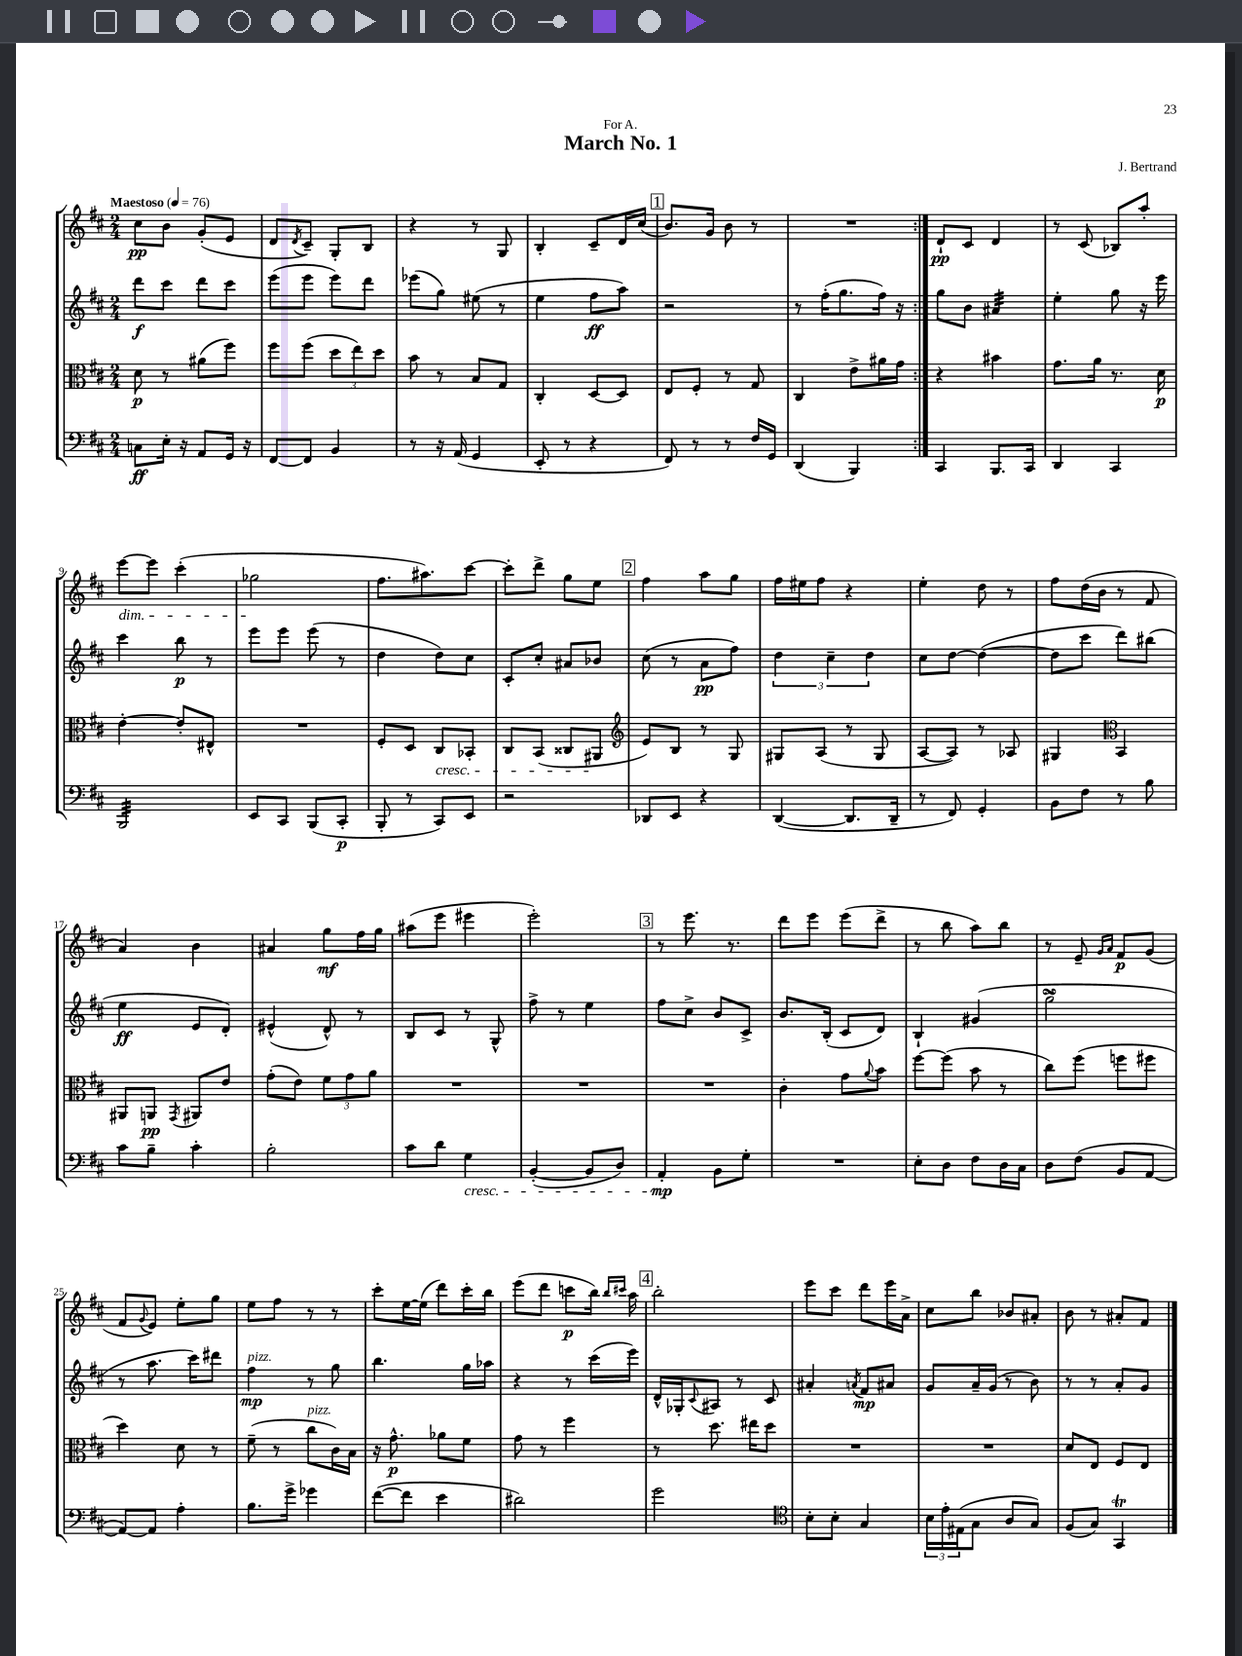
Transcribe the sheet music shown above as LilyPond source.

\header { title = "March No. 1" composer = "J. Bertrand" dedication = "For A." }
<<
\new StaffGroup <<
\new Staff = "s0" {
    \clef treble \key d \major \numericTimeSignature \time 2/4 \tempo "Maestoso" 4 = 76
    \repeat volta 2 { cis''8\pp b'8 g'8-.( e'8 |
    d'8 \acciaccatura { d'8 } cis'8--) g8-. b8 |
    r4 r8 g8 |
    b4-. cis'8-- d'16 cis''16( |
    \mark \markup { \box "1" } b'8.) g'16 b'8 r8 |
    R2 | }
    d'8-!\pp cis'8 d'4 |
    r8 cis'8( bes8) a''8-. |
    e'''8~\dim e'''8 cis'''4-.( |
    ges''2\! |
    fis''8. ais''8.) cis'''8~ |
    cis'''8-. d'''8-> g''8 e''8 |
    \mark \markup { \box "2" } fis''4 a''8 g''8 |
    fis''16 eis''16 fis''8 r4 |
    e''4-. d''8 r8 |
    fis''8 d''16( b'16 r8 fis'8 |
    a'4) b'4 |
    ais'4 g''8\mf fis''16 g''16 |
    ais''8( e'''8 eis'''4 |
    e'''2-.) |
    \mark \markup { \box "3" } r8 e'''8. r8. |
    d'''8 e'''8 e'''8( d'''8-> |
    r8 b''8 a''8) b''8 |
    r8 e'8-- \grace { g'16 a'16 } fis'8\p g'8( |
    fis'8 \appoggiatura { g'8 } e'8) e''8-. g''8 |
    e''8 fis''8 r8 r8 |
    cis'''8-. e''16~ e''16( d'''8) cis'''16-. b''16 |
    e'''8( d'''8 c'''8\p b''16) \grace { b''16 cis'''16 } a''16 |
    \mark \markup { \box "4" } b''2-. |
    e'''8 cis'''8 d'''8 e'''16 a'16-> |
    cis''8 b''8 bes'8 ais'8-. |
    b'8 r8 ais'8-. fis'8 \bar "|." |
}
\new Staff = "s1" {
    \clef treble \key d \major \numericTimeSignature \time 2/4
    \repeat volta 2 { d'''8\f cis'''8 d'''8 cis'''8 |
    e'''8( e'''8 e'''8) d'''8 |
    ees'''8( g''8) eis''8( r8 |
    e''4 fis''8\ff a''8) |
    \mark \markup { \box "1" } r2 |
    r8 fis''16-.( g''8. fis''16) r16 | }
    g''8 b'8 ais'4:32 |
    e''4-. g''8 r16 e'''16 |
    cis'''4 b''8\p r8 |
    e'''8 e'''8 e'''8( r8 |
    d''4 d''8) cis''8 |
    cis'8-. cis''8-. ais'8 bes'8 |
    \mark \markup { \box "2" } cis''8( r8 a'8\pp fis''8) |
    \tuplet 3/2 { d''4 cis''4-- d''4 } |
    cis''8 d''8~ d''4~( |
    d''8 cis'''8 d'''8) bis''8( |
    e''4\ff e'8 d'8-.) |
    eis'4-^( d'8-^) r8 |
    b8 cis'8 r8 g8-^ |
    fis''8-> r8 e''4 |
    \mark \markup { \box "3" } fis''8 cis''8-> b'8 cis'8-> |
    b'8. b16-.( cis'8 d'8) |
    b4-! gis'4( |
    g''2->\turn |
    r8 a''8. cis'''16) dis'''8 |
    fis''4\mp^\markup { \italic "pizz." } r8 g''8 |
    b''4. g''16 aes''16 |
    r4 r8 cis'''16( e'''16) |
    \mark \markup { \box "4" } d'16-^ ges16-. \appoggiatura { cis'8 } ais8 r8 cis'8 |
    ais'4-. \acciaccatura { a'8 } fis'8\mp ais'8 |
    g'8 a'16-- g'16( r8 b'8) |
    r8 r8 a'8-. g'8 \bar "|." |
}
\new Staff = "s2" {
    \clef alto \key d \major \numericTimeSignature \time 2/4
    \repeat volta 2 { d'8\p r8 ais'8( fis''8) |
    fis''8 fis''8( \tuplet 3/2 { d''8 e''8) d''8 } |
    b'8 r8 b8 g8 |
    cis4-. d8~ d8 |
    \mark \markup { \box "1" } e8 fis8-. r8 g8 |
    cis4 e'8-> ais'16 g'16 | }
    r4 bis'4 |
    g'8. a'16 r8. d'16\p |
    e'4~-. e'8-. eis8-^ |
    R2 |
    fis8-. d8 cis8\cresc bes,8-. |
    cis8 b,8( cisis8 ais,8\! |
    \mark \markup { \box "2" } \clef treble e'8) b8 r8 g8 |
    gis8 a8( r8 gis8 |
    a8~ a8) r8 aes8 |
    gis4 \clef alto b,4 |
    ais,8 a,8\pp \acciaccatura { g,8 } ais,8 e'8 |
    g'8-.( e'8) \tuplet 3/2 { fis'8 g'8 a'8 } |
    R2 |
    R2 |
    \mark \markup { \box "3" } R2 |
    cis'4-. g'8 \appoggiatura { a'8 } b'8 |
    fis''8~ fis''8( b'8 r8 |
    cis''8) fis''8( f''8 fis''8 |
    d''4) d'8 r8 |
    fis'8--( r8 cis''8^\markup { \italic "pizz." } cis'16) b16 |
    r16 g'8.-^\p aes'8 fis'8 |
    g'8 r8 fis''4 |
    \mark \markup { \box "4" } r8 d''8. eis''16 d''8 |
    R2 |
    R2 |
    d'8 e8 fis8 e8 \bar "|." |
}
\new Staff = "s3" {
    \clef bass \key d \major \numericTimeSignature \time 2/4
    \repeat volta 2 { c8\ff e16-. r16 a,8 g,16 r16 |
    fis,8~ fis,8 b,4 |
    r8 r16 a,16( g,4 |
    e,8-. r8 r4 |
    \mark \markup { \box "1" } fis,8) r8 r8 fis16 g,16 |
    d,4( b,,4) | }
    cis,4 b,,8. cis,16 |
    d,4 cis,4 |
    b,,2:32 |
    e,8 cis,8 b,,8( cis,8-.\p |
    b,,8-. r8 cis,8) e,8 |
    r2 |
    \mark \markup { \box "2" } des,8 e,8 r4 |
    d,4~( d,8. d,16-- |
    r8 fis,8) g,4-. |
    b,8 fis8 r8 b8 |
    cis'8 b8-- cis'4-. |
    b2-. |
    cis'8 d'8 g4\cresc |
    b,4~-.( b,8 d8) |
    \mark \markup { \box "3" } a,4-.\mp\! b,8 g8-. |
    R2 |
    e8-. d8 fis8 d16 cis16 |
    d8 fis8( b,8 a,8~ |
    a,8~) a,8 a4-. |
    b8. g'16-> ges'4 |
    fis'8~( fis'8 e'4 |
    dis'2) |
    \mark \markup { \box "4" } g'2 |
    \clef tenor b8-. b8-. g4 |
    \tuplet 3/2 { b16 e'16-. eis16( } g8 a8 g8) |
    fis8( g8) g,4\trill \bar "|." |
}
>>
>>
